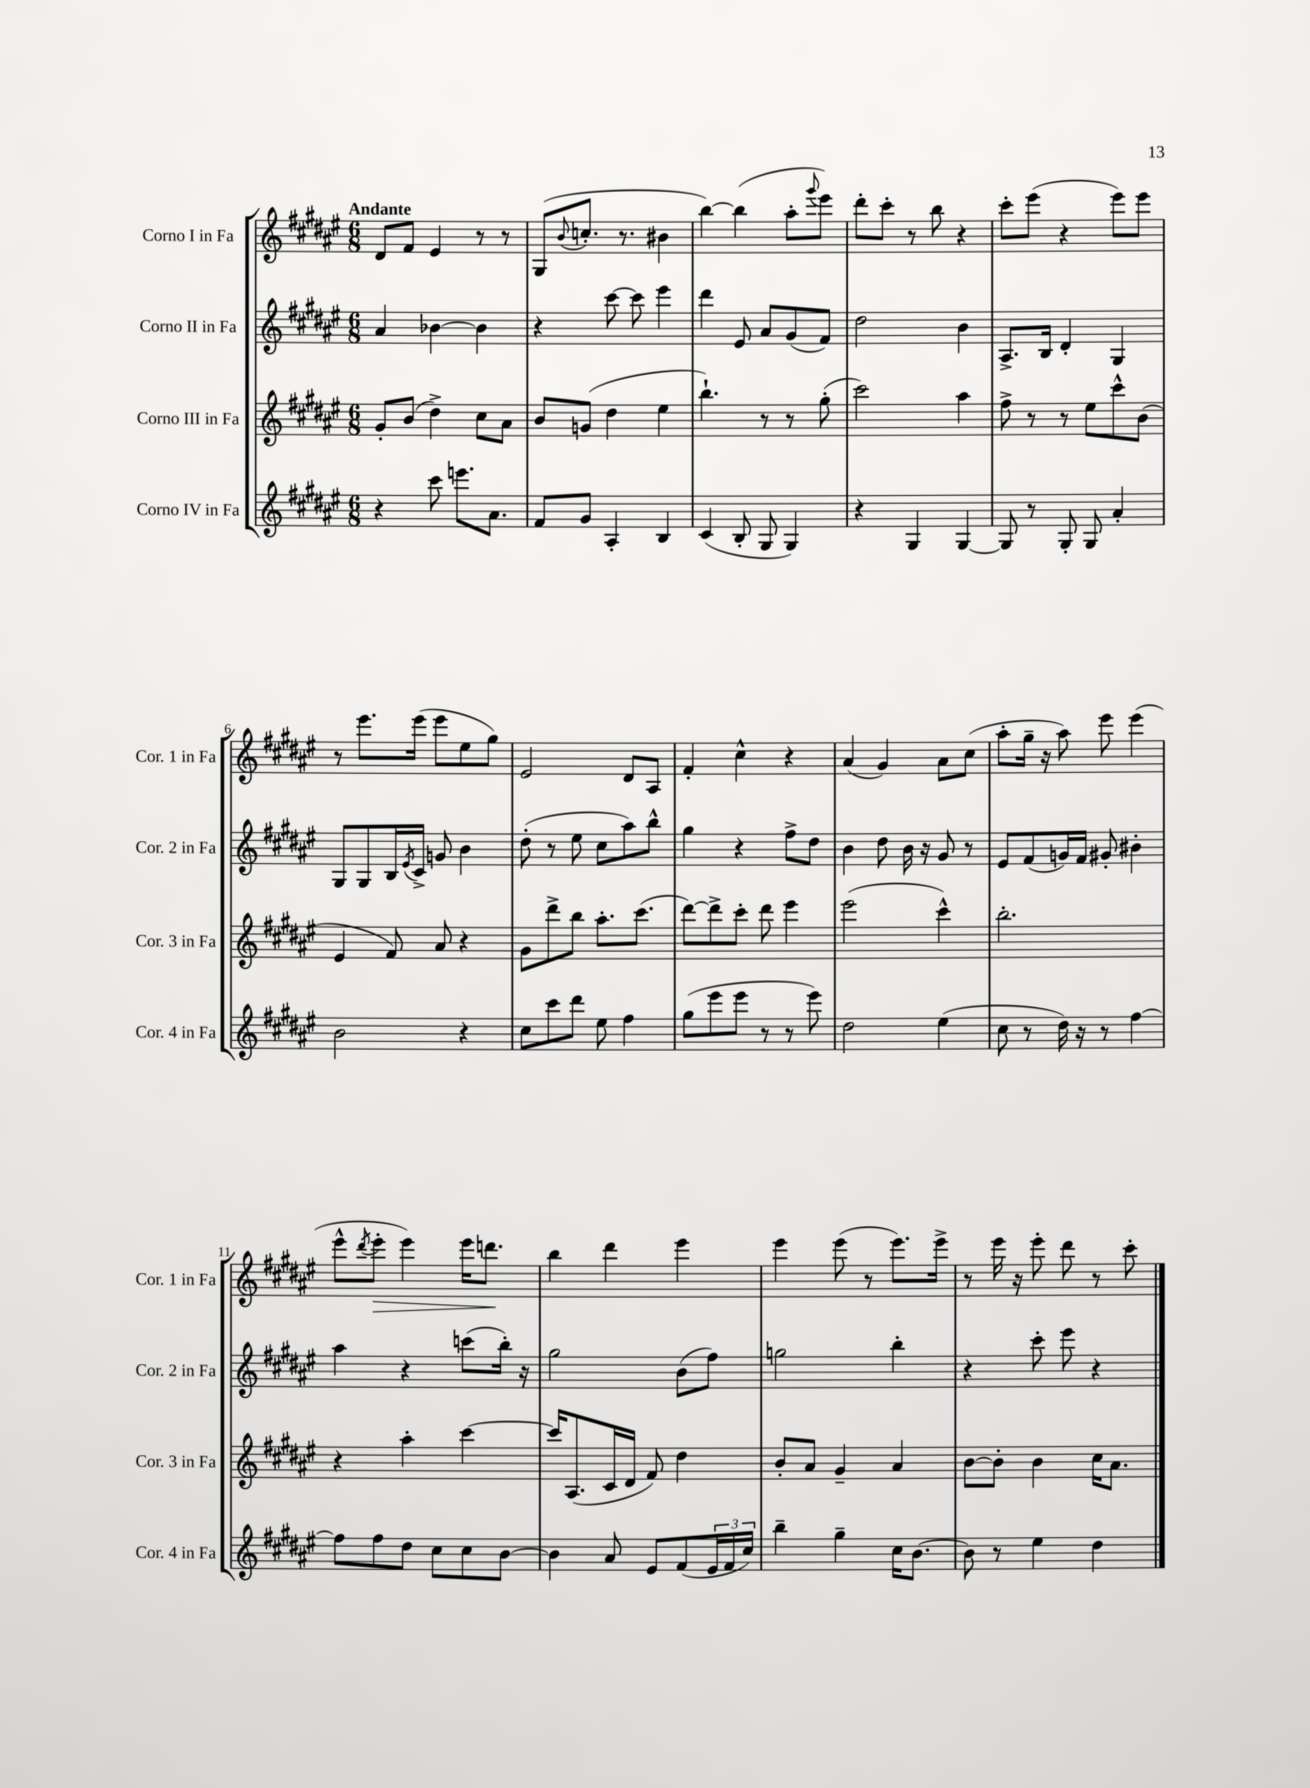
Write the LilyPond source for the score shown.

<<
\new StaffGroup <<
\new Staff = "s0" \with { instrumentName = "Corno I in Fa" shortInstrumentName = "Cor. 1 in Fa" } {
    \clef treble \key fis \major \numericTimeSignature \time 6/8 \tempo "Andante"
    dis'8 fis'8 eis'4 r8 r8 |
    gis8( \appoggiatura { b'8 } c''8.-. r8. bis'4 |
    b''4~) b''4( ais''8-. \appoggiatura { gis'''8 } eis'''8) |
    dis'''8-. cis'''8-. r8 b''8 r4 |
    cis'''8-. eis'''8( r4 eis'''8) eis'''8 |
    r8 eis'''8. eis'''16( eis'''8 eis''8 gis''8) |
    eis'2 dis'8 ais8 |
    fis'4-. cis''4-^ r4 |
    ais'4( gis'4) ais'8 cis''8( |
    ais''8-. gis''16-- r16 ais''8) eis'''8 eis'''4( |
    eis'''8-^ \acciaccatura { dis'''8 } eis'''8-.\> eis'''4) eis'''16 d'''8.\! |
    b''4 dis'''4 eis'''4 |
    eis'''4 eis'''8( r8 eis'''8.) eis'''16-> |
    r8 eis'''16 r16 eis'''8-. dis'''8 r8 cis'''8-. \bar "|." |
}
\new Staff = "s1" \with { instrumentName = "Corno II in Fa" shortInstrumentName = "Cor. 2 in Fa" } {
    \clef treble \key fis \major \numericTimeSignature \time 6/8
    ais'4 bes'4~ bes'4 |
    r4 cis'''8~ cis'''8 eis'''4 |
    dis'''4 eis'8 ais'8 gis'8( fis'8) |
    dis''2 b'4 |
    ais8.-> b16 dis'4-. gis4 |
    gis8 gis8 b16 \acciaccatura { eis'8 } cis'16-> g'8 b'4 |
    dis''8-.( r8 eis''8 cis''8 ais''8) b''8-^ |
    gis''4 r4 fis''8-> dis''8 |
    b'4 dis''8 b'16 r16 gis'8 r8 |
    eis'8 fis'8( g'16) fis'16 gis'8-. bis'4-. |
    ais''4 r4 c'''8( b''16-.) r16 |
    gis''2 b'8( fis''8) |
    g''2 b''4-. |
    r4 cis'''8-. eis'''8 r4 \bar "|." |
}
\new Staff = "s2" \with { instrumentName = "Corno III in Fa" shortInstrumentName = "Cor. 3 in Fa" } {
    \clef treble \key fis \major \numericTimeSignature \time 6/8
    gis'8-. b'8( dis''4->) cis''8 ais'8 |
    b'8 g'8( dis''4 eis''4 |
    b''4.-!) r8 r8 gis''8-.( |
    cis'''2) ais''4 |
    fis''8-> r8 r8 eis''8 cis'''8-^ b'8( |
    eis'4 fis'8) ais'8 r4 |
    gis'8 dis'''8-> b''8 ais''8.-. cis'''8.( |
    dis'''8~) dis'''8-> cis'''8-. dis'''8 eis'''4 |
    eis'''2( cis'''4-^) |
    b''2.-. |
    r4 ais''4-. cis'''4~ |
    cis'''16 ais8.( cis'16 dis'16 fis'8) dis''4 |
    b'8-. ais'8 gis'4-- ais'4 |
    b'8~ b'8-. b'4 cis''16 ais'8. \bar "|." |
}
\new Staff = "s3" \with { instrumentName = "Corno IV in Fa" shortInstrumentName = "Cor. 4 in Fa" } {
    \clef treble \key fis \major \numericTimeSignature \time 6/8
    r4 cis'''8 e'''8. ais'8. |
    fis'8 gis'8 ais4-. b4 |
    cis'4( b8-. gis8 gis4) |
    r4 gis4 gis4~ |
    gis8 r8 gis8-. gis8 ais'4-. |
    b'2 r4 |
    cis''8 cis'''8 dis'''8 eis''8 fis''4 |
    gis''8( eis'''8 eis'''8 r8 r8 eis'''8) |
    dis''2 eis''4( |
    cis''8 r8 dis''16) r16 r8 fis''4~ |
    fis''8 fis''8 dis''8 cis''8 cis''8 b'8~ |
    b'4 ais'8 eis'8 fis'8( \tuplet 3/2 { eis'16 fis'16 cis''16) } |
    b''4-- gis''4-- cis''16 b'8.~ |
    b'8 r8 eis''4 dis''4 \bar "|." |
}
>>
>>
